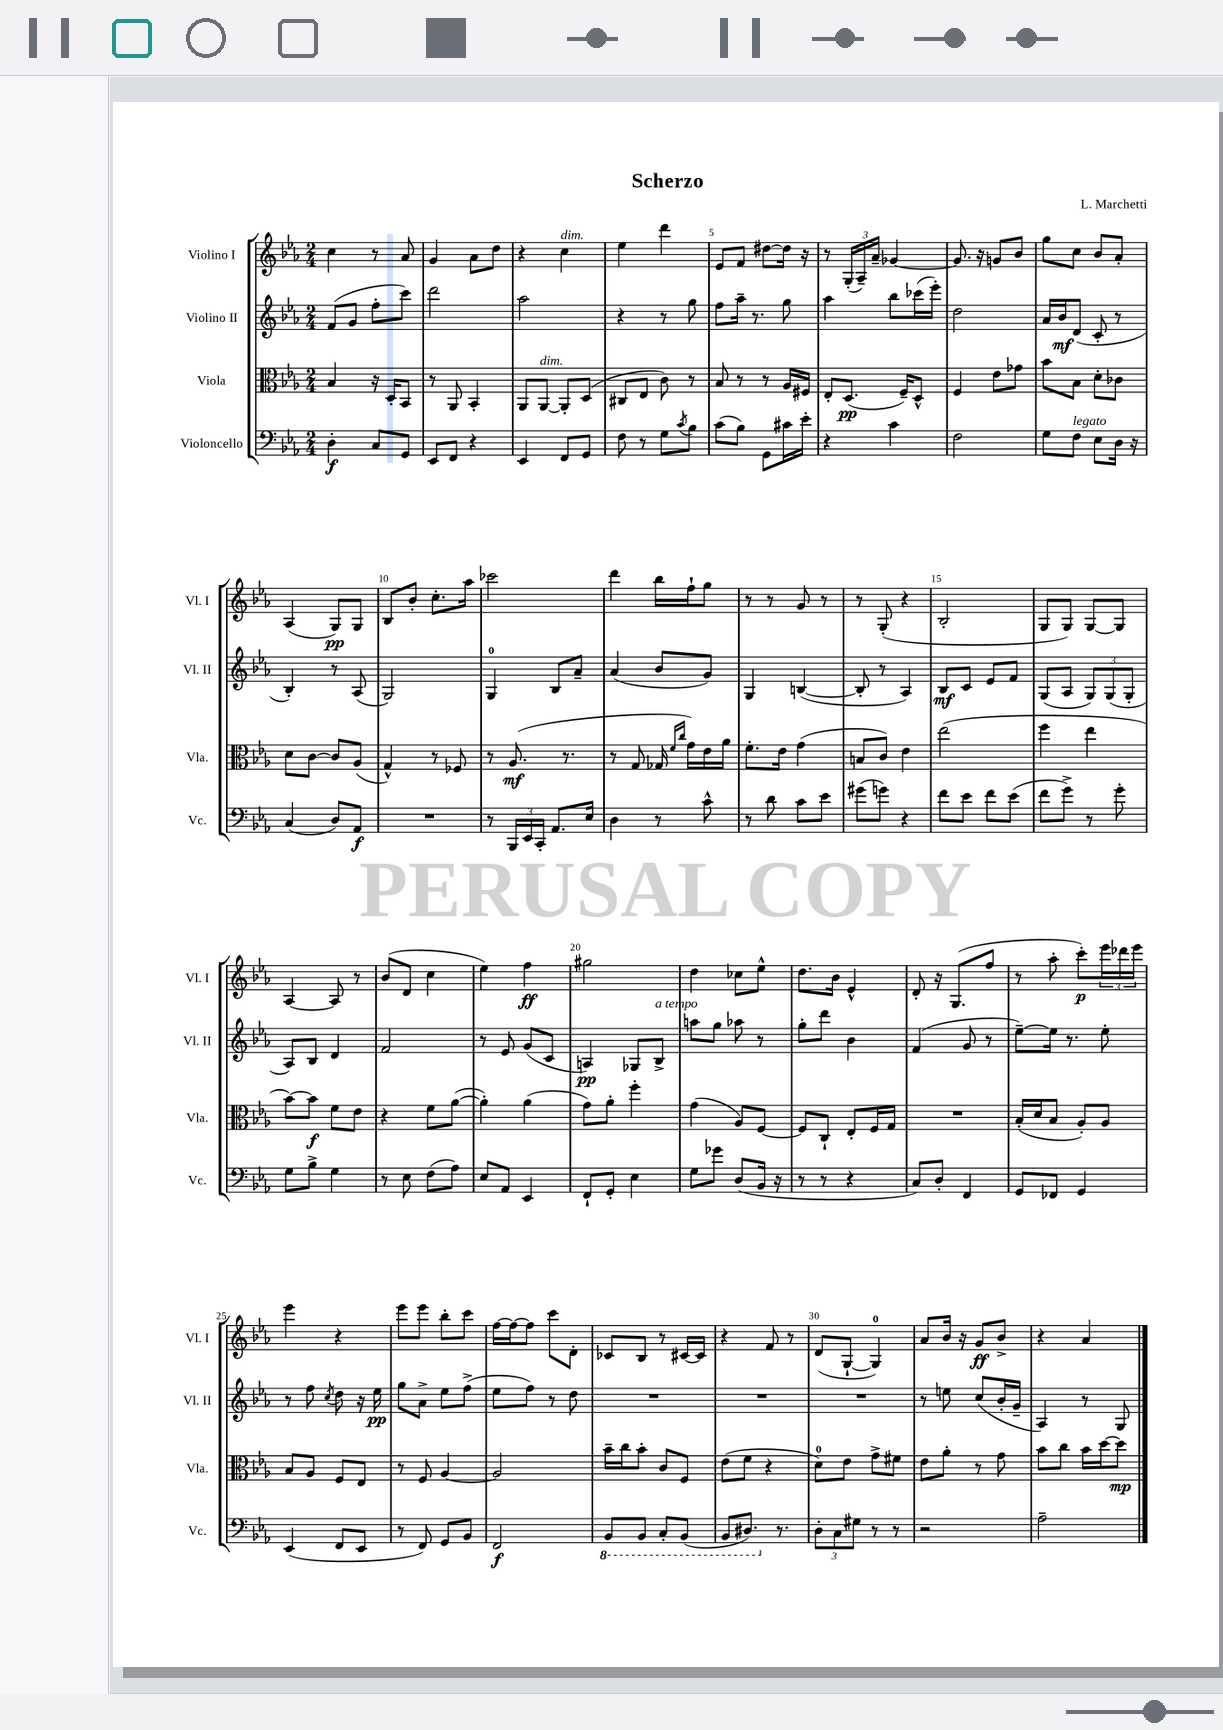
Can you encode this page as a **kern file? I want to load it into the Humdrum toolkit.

**kern	**kern	**kern	**kern
*staff4	*staff3	*staff2	*staff1
*clefF4	*clefC3	*clefG2	*clefG2
*k[b-e-a-]	*k[b-e-a-]	*k[b-e-a-]	*k[b-e-a-]
*M2/4	*M2/4	*M2/4	*M2/4
4D'	4B-	(8f	4cc
.	.	8g	.
8C	16r	8ff'	8r
.	16D'	.	.
8GG	8BB-	8ccc)	8a-
=	=	=	=
8EE-	8r	2ddd	4g
8FF	8AA-	.	.
4r	4BB-'	.	8a-
.	.	.	8dd
=	=	=	=
4EE-	8AA-	2aa-	4r
.	[8AA-	.	.
8FF	8AA-']	.	4cc
8GG	(8D	.	.
=	=	=	=
8F	8C#	4r	4ee-
8r	8E-	.	.
8G	8c)	8r	4ddd
8qc	.	.	.
8B-	8r	8gg	.
=	=	=	=
(8c	8B-	8ff	8e-
8B-)	8r	16aa-~	8f
.	.	8.r	.
8GG	8r	.	[8dd#
16c#	16A-	8gg	16dd#]
16e-'	16F#	.	16r
=	=	=	=
4r	8E-'	4aa-	8r
.	(8.D	.	(24G'
.	.	.	24A-~)
.	.	.	24a-~
4c	.	8bb-	[4g-
.	16F~)	.	.
.	8D^^	(16ccc-	.
.	.	16eee-')	.
=	=	=	=
2F	4F	2dd	8.g-]
.	.	.	16r
.	8e-	.	8g
.	8g-	.	8b-
=	=	=	=
8G	8b-	16a-	8gg
.	.	16b-	.
8F	8B-	(8d	8cc
8E-	8d'	8c'	8b-
16D	8c-	8r	8a-'
16r	.	.	.
=	=	=	=
(4C	8d	4B-')	(4A-
.	[8c	.	.
8D)	8c]	8r	8G)
8AA-	(8A-	(8A-	8G
=	=	=	=
2r	4G^^)	2G)	8B-
.	.	.	8b-'
.	8r	.	8.cc'
.	8F-	.	.
.	.	.	16aa-
=	=	=	=
8r	8r	4G	2ccc-
24BBB-	(8.A-	.	.
24EE-	.	.	.
24CC'	.	.	.
8.AA-	.	8B-	.
.	8.r	.	.
.	.	8a-~	.
16E-	.	.	.
=	=	=	=
4D	8r	(4a-	4ddd
.	8G	.	.
8r	16G-	8b-	16bb-
.	16qqf	.	.
.	16qqcc	.	.
.	16g)	.	16ff`
8c^^	16e-	8g)	8gg
.	16a-	.	.
=	=	=	=
8r	8.f'	4G	8r
8d	.	.	8r
.	16e-	.	.
8c	(4g	([4B	8g
8e-	.	.	8r
=	=	=	=
(8g#	8B	8B']	8r
8g)	8c)	8r	(8G'
4r	4e-	4A-)	4r
=	=	=	=
8f	(2ee-	8B-	2B-'
8e-	.	8c	.
8f	.	8e-	.
(8e-	.	8f	.
=	=	=	=
8f	4ff	(8G	8G
8g^)	.	8A-	8G)
8r	4ee-	12G)	[8G
.	.	(12G	.
8g'	.	.	8G]
.	.	12G'	.
=	=	=	=
8G	[8b-)	8A-)	[4A-
8B-^	8b-]	8B-	.
4G	8f	4d	8A-]
.	8e-	.	8r
=	=	=	=
8r	4r	2f	(8b-
8E-	.	.	8d
(8F	8f	.	4cc
8A-)	([8a-	.	.
=	=	=	=
8E-	4a-'])	8r	4ee-)
8AA-	.	8e-	.
4EE-	(4a-	(8g	4ff
.	.	8c	.
=	=	=	=
8FF`	8g)	4A)	2gg#
8GG'	8a-'	.	.
4E-	4ff'	8G-	.
.	.	8B-^	.
=	=	=	=
8G	(4g	8aa	4dd
8g-	.	8gg	.
(8D	8A-)	8aa-	8cc-
16BB-	[8F	8r	8ee-^^
16r	.	.	.
=	=	=	=
8r	8F]	8gg'	8.dd
8r	8C`	8ddd	.
.	.	.	16b-
4r	8E-'	4b-	4e-^^
.	16F	.	.
.	16G	.	.
=	=	=	=
8C)	2r	(4f	8d'
8D'	.	.	16r
.	.	.	(8.G
4FF	.	8g	.
.	.	8r	8ff
=	=	=	=
8GG	(16B-'	[8ee-~)	8r
.	16d	.	.
8FF-	8B-	16ee-]	8aa-'
.	.	8.r	.
4GG	8A-')	.	8ccc')
.	8A-	8ee-'	24eee-
.	.	.	24ddd-
.	.	.	24eee-
=	=	=	=
(4EE-	8B-	8r	4eee-
.	8A-	8ff	.
.	.	8qcc	.
8FF	8F	8dd	4r
8EE-	8E-	16r	.
.	.	16ee-	.
=	=	=	=
8r	8r	8gg	8eee-
8FF)	8F	8a-^	8eee-
8GG	[4A-	8ee-	8bb-'
8BB-	.	(8ff^	8ccc
=	=	=	=
2FF	2A-]	8ee-	[16ff
.	.	.	16ff_
.	.	8ff)	8ff]
.	.	8r	8ccc
.	.	8dd	8d'
=	=	=	=
8BBB-	16b-~	2r	8c-
.	16cc	.	.
8BBB-	8b-'	.	8B-
8CC'	8c	.	8r
(8BBB-	8F	.	[16c#
.	.	.	16c#]
=	=	=	=
8BBB-	(8e-	2r	4r
8.DD#)	8f	.	.
.	4r	.	8f
8.r	.	.	.
.	.	.	8r
=	=	=	=
12D'	8d)	2r	(8d
12C	.	.	.
.	8e-	.	[8G`
12G#	.	.	.
8r	8g^	.	4G])
8r	8f#	.	.
=	=	=	=
2r	8e-	8r	8a-
.	8a-'	8ee	16b-
.	.	.	16r
.	8r	(8cc	8g
.	8g	16b-'	8b-^
.	.	16g~	.
=	=	=	=
2A-~	8b-	4A-)	4r
.	8cc	.	.
.	16b-	8r	4a-
.	[16dd	.	.
.	8dd]	8G	.
==	==	==	==
*-	*-	*-	*-
